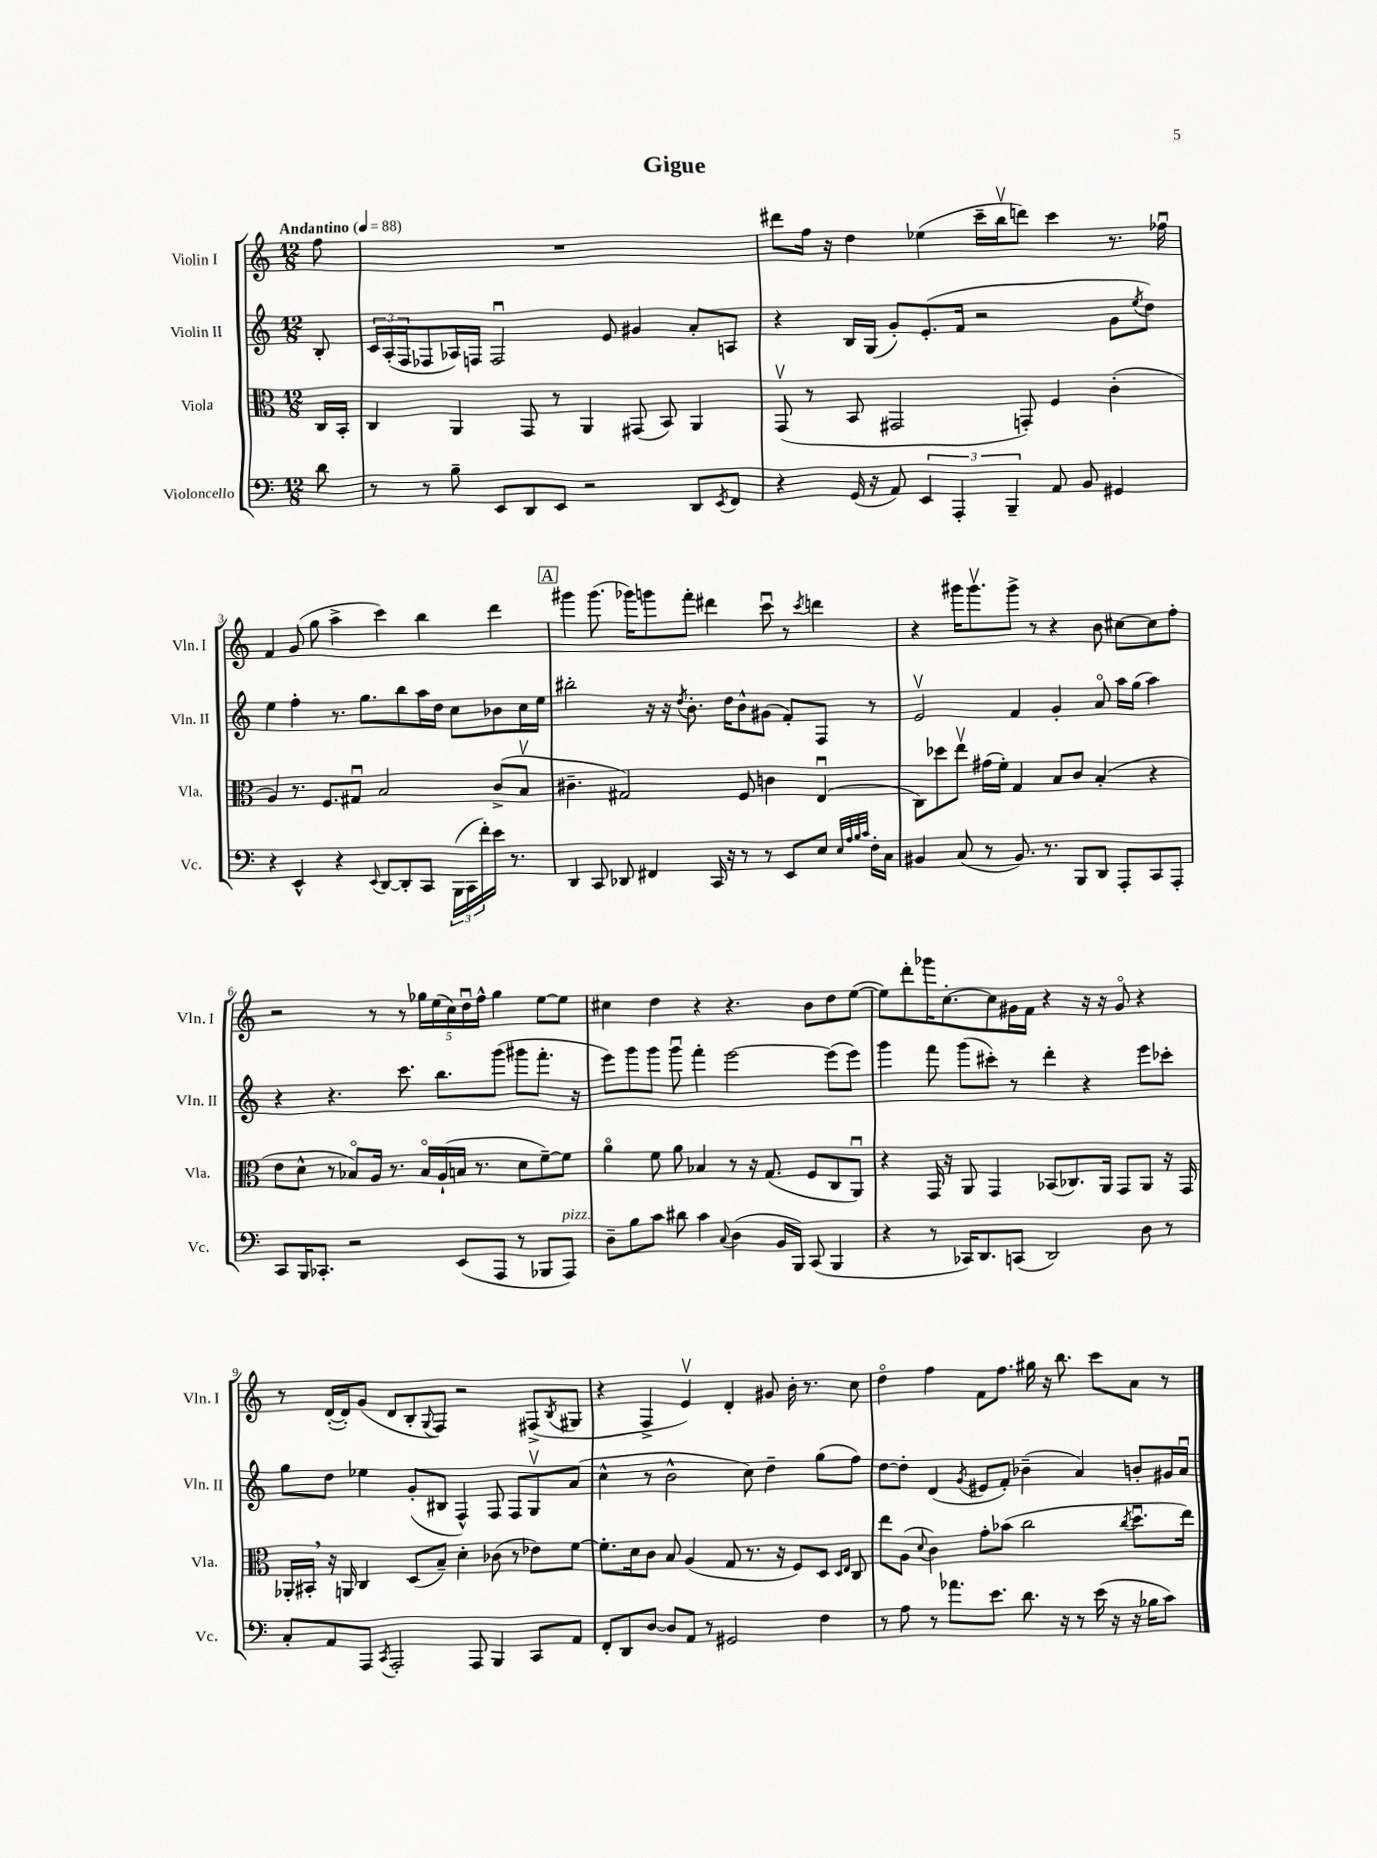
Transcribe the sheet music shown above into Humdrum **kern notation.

**kern	**kern	**kern	**kern
*staff4	*staff3	*staff2	*staff1
*clefF4	*clefC3	*clefG2	*clefG2
*k[]	*k[]	*k[]	*k[]
*M12/8	*M12/8	*M12/8	*M12/8
*MM88	*MM88	*MM88	*MM88
8d	16C	8B'	8ff
.	16BB'	.	.
=	=	=	=
8r	4C	24c	1.r
.	.	(24A'	.
.	.	24F	.
8r	.	8F-	.
8B~	4AA	16A-)	.
.	.	16F	.
8EE	.	2Fu	.
8DD	8GG	.	.
8EE	8r	.	.
2r	4AA	.	.
.	.	8e	.
.	(8GG#	4g#	.
.	8BB)	.	.
8DD	4AA	8a'	.
8qEE	.	.	.
8FF	.	8A	.
=	=	=	=
4r	(8GGv	4r	8ddd#
.	8r	.	16ff
.	.	.	16r
(16GG	8BB	16B	4dd
16r	.	(16G	.
8AA)	2GG#	8g')	.
6EE	.	(8.e'	(4ee-
6AAA'	.	.	.
.	.	16f	.
.	.	2r	16ccc~
.	.	.	16bbv
6BBB~	.	.	.
.	8GG')	.	8ddd)
8AA	4F	.	4ccc
8BB	.	.	.
4GG#	(4c'	8g	8.r
.	.	8qee	.
.	.	8dd)	.
.	.	.	16ff-u
=	=	=	=
4r	4A)	4ee	4f
4EE^^	8.r	4ff'	(8g
.	.	.	8gg
.	8.F	.	.
4r	.	8.r	4aa^
.	8G#u	.	.
.	.	8.gg	.
8qqEE	.	.	.
[8DD	2B	.	4ccc)
8DD']	.	8bb	.
8CC	.	16aa	4bb
.	.	16dd	.
(24BBB	.	8cc	.
24CC	.	.	.
24f')	.	.	.
16e	(8c^	8b-	4ddd
8.r	.	.	.
.	8Bv	16cc	.
.	.	16ee	.
=	=	=	=
4DD	4.c#~	2bb#'	4ggg#
8CC	.	.	(8.ggg#
8DD-	2G#)	.	.
.	.	.	16ggg-)
4FF#	.	16r	8ggg
.	.	16r	.
.	.	8qdd	.
.	.	8.b'	8fff'
16CC	.	.	4ddd#
16r	.	16dd	.
8r	8F	8b^^	.
8r	4c	(8g#	8cccu
8EE	.	8f')	8r
.	.	.	8qccc
8E	(4Eu	8F	4ddd
32qqE	.	.	.
32qqA	.	.	.
32qqB	.	.	.
32qqc	.	.	.
16F'	.	8r	.
16C	.	.	.
=	=	=	=
4BB#	8C)	2ev	4r
.	8dd-	.	.
(8C	8eev	.	16ggg#
.	.	.	8.ggg#v
8r	(16g#	.	.
.	16f')	.	.
8.BB#)	4G	4f	8ggg#^
.	.	.	8r
8.r	.	.	.
.	8B	4g'	4r
8BBB	8c	.	.
8DD	(4B'	8ao	8b
8AAA'	.	16aa	[8cc#
.	.	(16gg	.
8CC	4r	4aa)	8cc#]
8AAA'	.	.	8ff'
=	=	=	=
8CC	8e	4r	2r
16BBB	8d^^	.	.
8.CC-'	.	.	.
.	8r	4.r	.
2r	8B-o)	.	.
.	16A	.	8r
.	8.r	.	.
.	.	8.ccc	8r
.	16B-o	.	20gg-
.	.	.	(20ee
.	(16A`	8.bb	.
.	.	.	20cc)
(8EE	16B	.	.
.	.	.	20ddu
.	8.r	.	.
.	.	.	20ff^^
8AAA	.	(8ggg	4gg-
8r	8d	8ggg#	.
8BBB-	[8f~)	8.fff'	[8ee
8AAA)	8f]	.	8ee]
.	.	16r	.
=	=	=	=
8D~	4ao	8eee)	4cc#
8B	.	8ggg	.
8c	8f	8ggg	4dd
8d#	8a	8gggu	.
4c	4B-	4fff'	4r
8qqC	.	.	.
(4D	8r	[2eee	4.r
.	16r	.	.
.	(8.G	.	.
16BB	.	.	.
16BBB)	.	.	.
(8CC	8F	.	8b
4BBB	8C	(8eee]	8dd
.	8AAu)	8eee)	([8ee
=	=	=	=
4r	4r	4ggg	8ee])
.	.	.	8ddd'
8r	16GG	8fff	16ggg-
.	16r	.	[8.cc'
16CC-)	8AA	(8ggg	.
8.DD	.	.	.
.	4GG	8ccc#')	8cc]
(8CC	.	8r	16g#
.	.	.	16f
2DD)	(8BB-	4ddd'	4r
.	8.C-)	.	.
.	.	4r	16r
.	16AA	.	16r
.	8GG	.	8g#o
8D	8AA	8eee	4r
8r	16r	8ccc-'	.
.	16GG	.	.
=	=	=	=
8C'	16AA-'	8gg	8r
.	16BB#'	.	.
8AA	16r	8dd	([16d'
.	16AA	.	16d'])
8AAA	4C	4ee-	(8g
8qCC	.	.	.
2AAA'	.	.	8d
.	(8D	(8g'	8B'
.	.	.	8qqG
.	8B~)	8B#	8F)
.	4d'	4F^^)	2r
8AAA	.	.	.
4BBB	(8c-	8F	.
.	8r	8F	.
8CC	8e-)	8Gv	(8F#^
.	.	.	8qB
8AA	[8f	(8a	8G#
=	=	=	=
8FF'	8.f']	4cc^^	4r
8DD	.	.	.
.	16d	.	.
[8D	8c	8r	4F^
8D]	8B	2b^^	.
8AA	(4A	.	4ev)
8r	.	.	.
2GG#	8G	.	4d'
.	8.r	8cc)	.
.	.	4dd~	8g#
.	16r	.	.
.	8F)	.	16b'
.	.	.	8.r
4F	8D	(8gg	.
.	16qqD	.	.
.	16qqE	.	.
.	8C	8ff)	8cc
=	=	=	=
8r	8ee	[8dd	4ddo
8A	(8A	8dd']	.
.	8qqd	.	.
8r	4c)	(4d	4ff
8.a-	.	.	.
.	.	8qg	.
.	8g'	8e#	8f
8.e	.	.	.
.	(8b-	8f')	8.ff
8.d	2cc	(4b-~	.
.	.	.	16gg#
.	.	.	16r
16r	.	.	8.bb
8r	.	4a)	.
(16e	.	.	8ccc
16r	.	.	.
.	8qcc	.	.
16r	8.ddu	8b'	8a
16B-	.	.	.
8c)	.	16g#	8r
.	16ee)	16au	.
==	==	==	==
*-	*-	*-	*-
